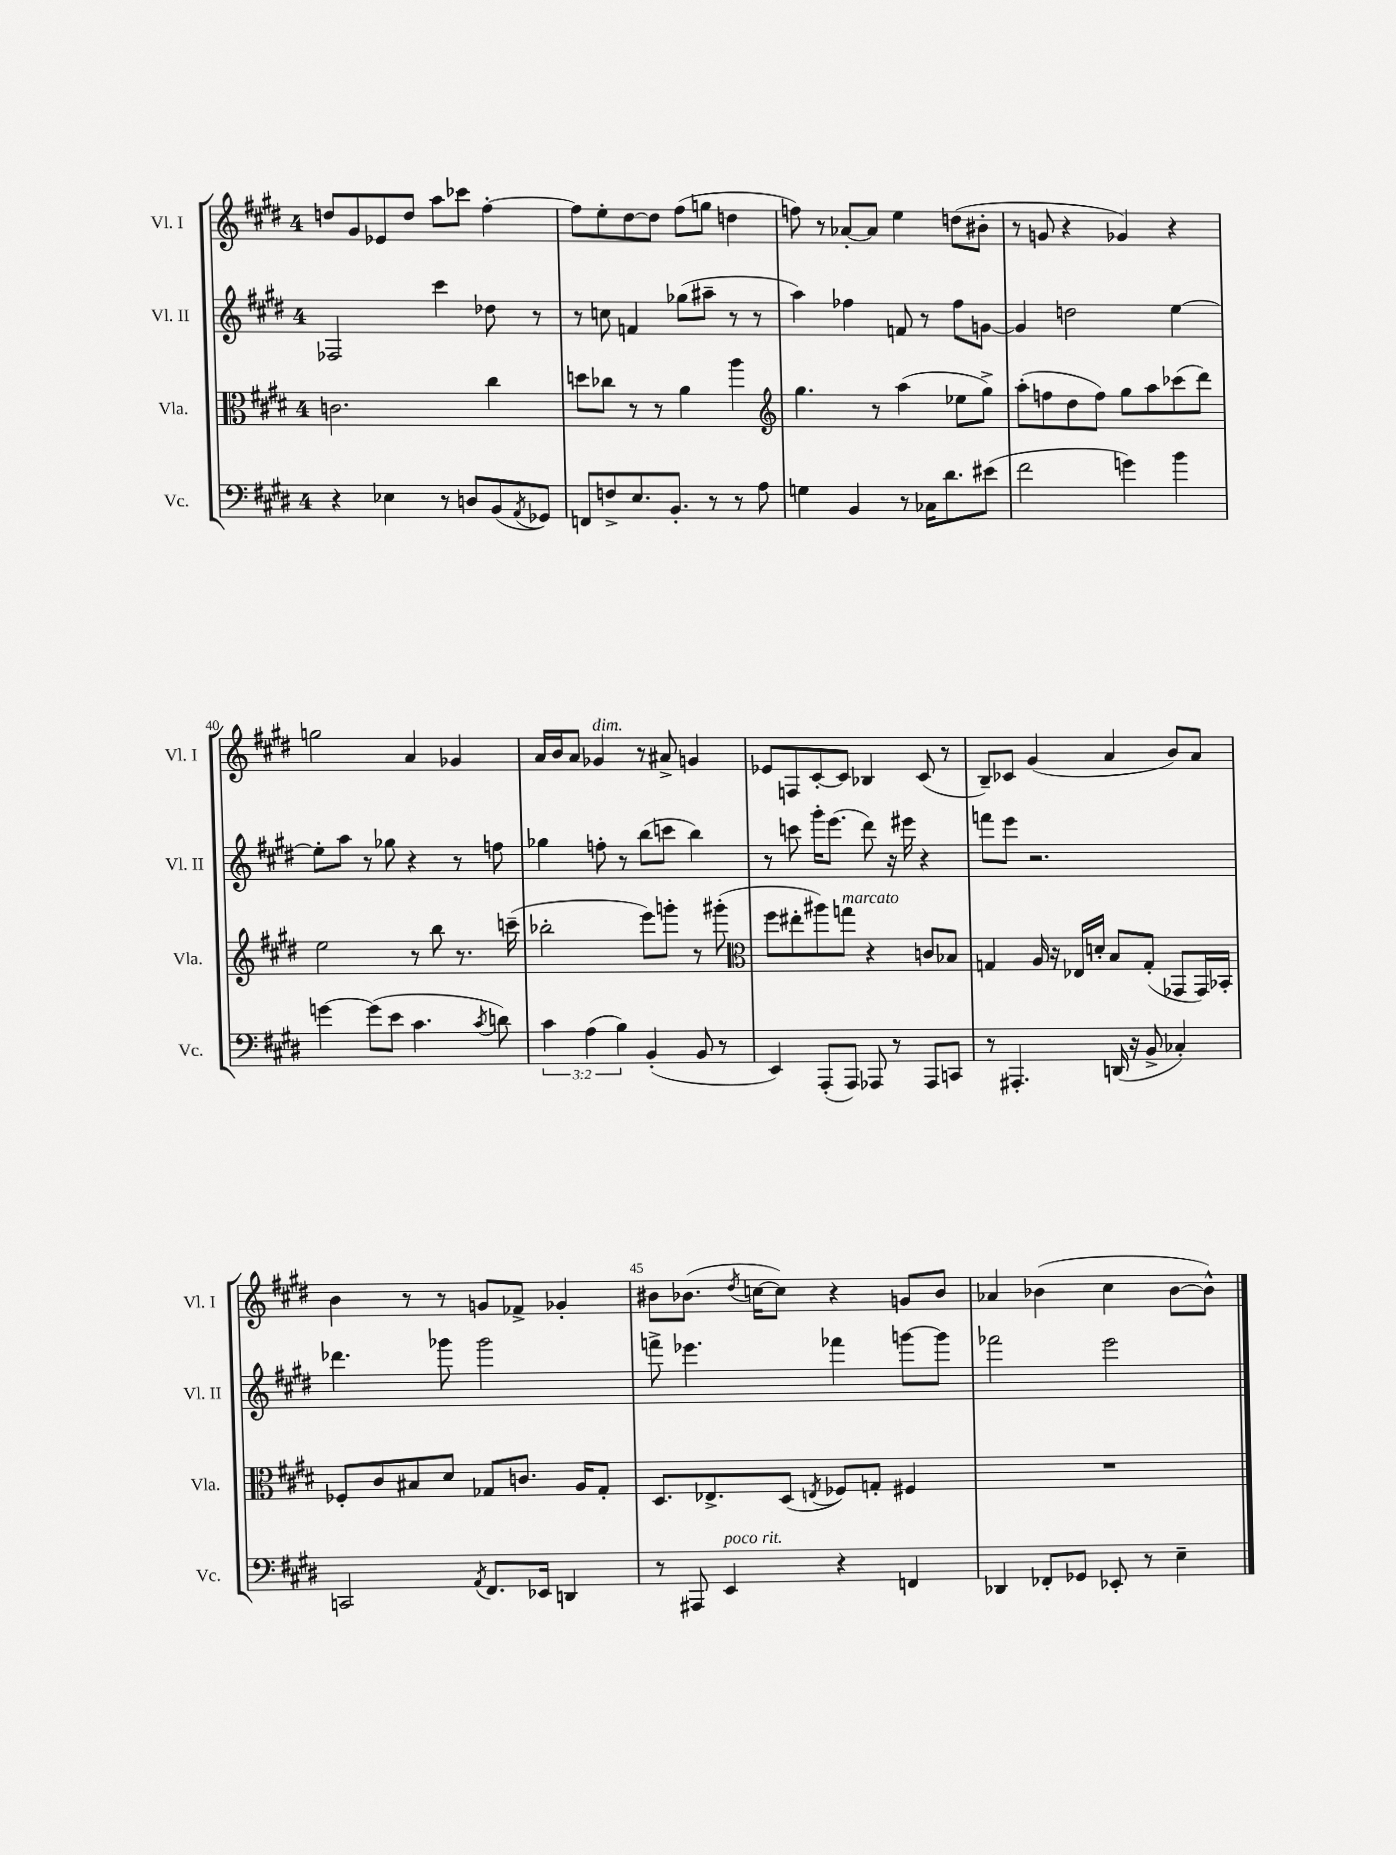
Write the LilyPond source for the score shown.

<<
\new StaffGroup <<
\new Staff = "s0" \with { instrumentName = "Vl. I" shortInstrumentName = "Vl. I" } {
    \clef treble \key e \major \once \override Staff.TimeSignature.style = #'single-digit \time 4/4
    d''8 gis'8 ees'8 d''8 a''8 ces'''8 fis''4~-. |
    fis''8 e''8-. dis''8~ dis''8 fis''8( g''8 d''4 |
    f''8) r8 aes'8~-. aes'8 e''4 d''8( bis'8-. |
    r8 g'8 r4 ges'4) r4 |
    g''2 a'4 ges'4 |
    a'16 b'16 a'8 ges'4^\markup { \italic "dim." } r8 ais'8-> g'4 |
    ees'8 f8 cis'8~-. cis'8 bes4 cis'8( r8 |
    b8--) ces'8 gis'4( a'4 b'8) a'8 |
    b'4 r8 r8 g'8 fes'8-> ges'4-. |
    bis'8 bes'8.( \acciaccatura { dis''8 } c''16~ c''8) r4 g'8 bes'8 |
    aes'4 bes'4( cis''4 bes'8~ bes'8-^) \bar "|." |
}
\new Staff = "s1" \with { instrumentName = "Vl. II" shortInstrumentName = "Vl. II" } {
    \clef treble \key e \major \once \override Staff.TimeSignature.style = #'single-digit \time 4/4
    fes2 cis'''4 des''8 r8 |
    r8 c''8 f'4 ges''8( ais''8-- r8 r8 |
    a''4) fes''4 f'8 r8 fes''8 g'8~ |
    g'4 d''2 e''4~ |
    e''8-. a''8 r8 ges''8 r4 r8 f''8 |
    ges''4 f''8-. r8 b''8( c'''8 b''4) |
    r8 c'''8 gis'''16-. e'''8.( dis'''8) r16 eis'''16 r4 |
    f'''8 e'''8 r2. |
    des'''4. ges'''8 ges'''2 |
    f'''8-> ees'''4. fes'''4 g'''8~ g'''8 |
    fes'''2 e'''2 \bar "|." |
}
\new Staff = "s2" \with { instrumentName = "Vla." shortInstrumentName = "Vla." } {
    \clef alto \key e \major \once \override Staff.TimeSignature.style = #'single-digit \time 4/4
    c'2. cis''4 |
    d''8 ces''8 r8 r8 a'4 a''4 |
    \clef treble gis''4. r8 a''4( ees''8 gis''8->) |
    a''8-.( f''8 dis''8 f''8) gis''8 a''8 ces'''8( dis'''8) |
    e''2 r8 b''8 r8. c'''16--( |
    bes''2-. e'''8) g'''8-. r8 gis'''8-.( |
    \clef alto fis''8 eis''8-. ais''8) g''8^\markup { \italic "marcato" } r4 c'8 bes8 |
    g4 a16 r16 ees16 d'16-. b8 g8-.( ges,8 ges,16) bes,16-. |
    fes8-. cis'8 bis8 dis'8 ges8 c'8. a16 ges8-. |
    dis8. ees8.-> dis8( \acciaccatura { e8 } fes8) g8-. fis4 |
    R1 \bar "|." |
}
\new Staff = "s3" \with { instrumentName = "Vc." shortInstrumentName = "Vc." } {
    \clef bass \key e \major \once \override Staff.TimeSignature.style = #'single-digit \time 4/4 \override Staff.TupletNumber.text = #tuplet-number::calc-fraction-text
    r4 ees4 r8 d8 b,8( \acciaccatura { a,8 } ges,8) |
    f,8 f8-> e8. b,8.-. r8 r8 a8 |
    g4 b,4 r8 ces16 dis'8. eis'8( |
    fis'2 g'4) b'4 |
    g'4~ g'8( e'8 cis'4. \acciaccatura { cis'8 } d'8) |
    \tuplet 3/2 { cis'4 a4( b4) } b,4-.( b,8 r8 |
    e,4) a,,8-.( a,,8) aes,,8 r8 aes,,8 c,8 |
    r8 ais,,4.-. d,16( r16 b,8-> ces4-.) |
    c,2 \acciaccatura { a,8 } fis,8. ees,16 d,4 |
    r8 ais,,8 e,4^\markup { \italic "poco rit." } r4 f,4 |
    des,4 fes,8-. ges,8 ees,8-. r8 e4-- \bar "|." |
}
>>
>>
\layout { \context { \Score currentBarNumber = #36 \override BarNumber.break-visibility = ##(#f #t #t) barNumberVisibility = #(every-nth-bar-number-visible 5) } }
